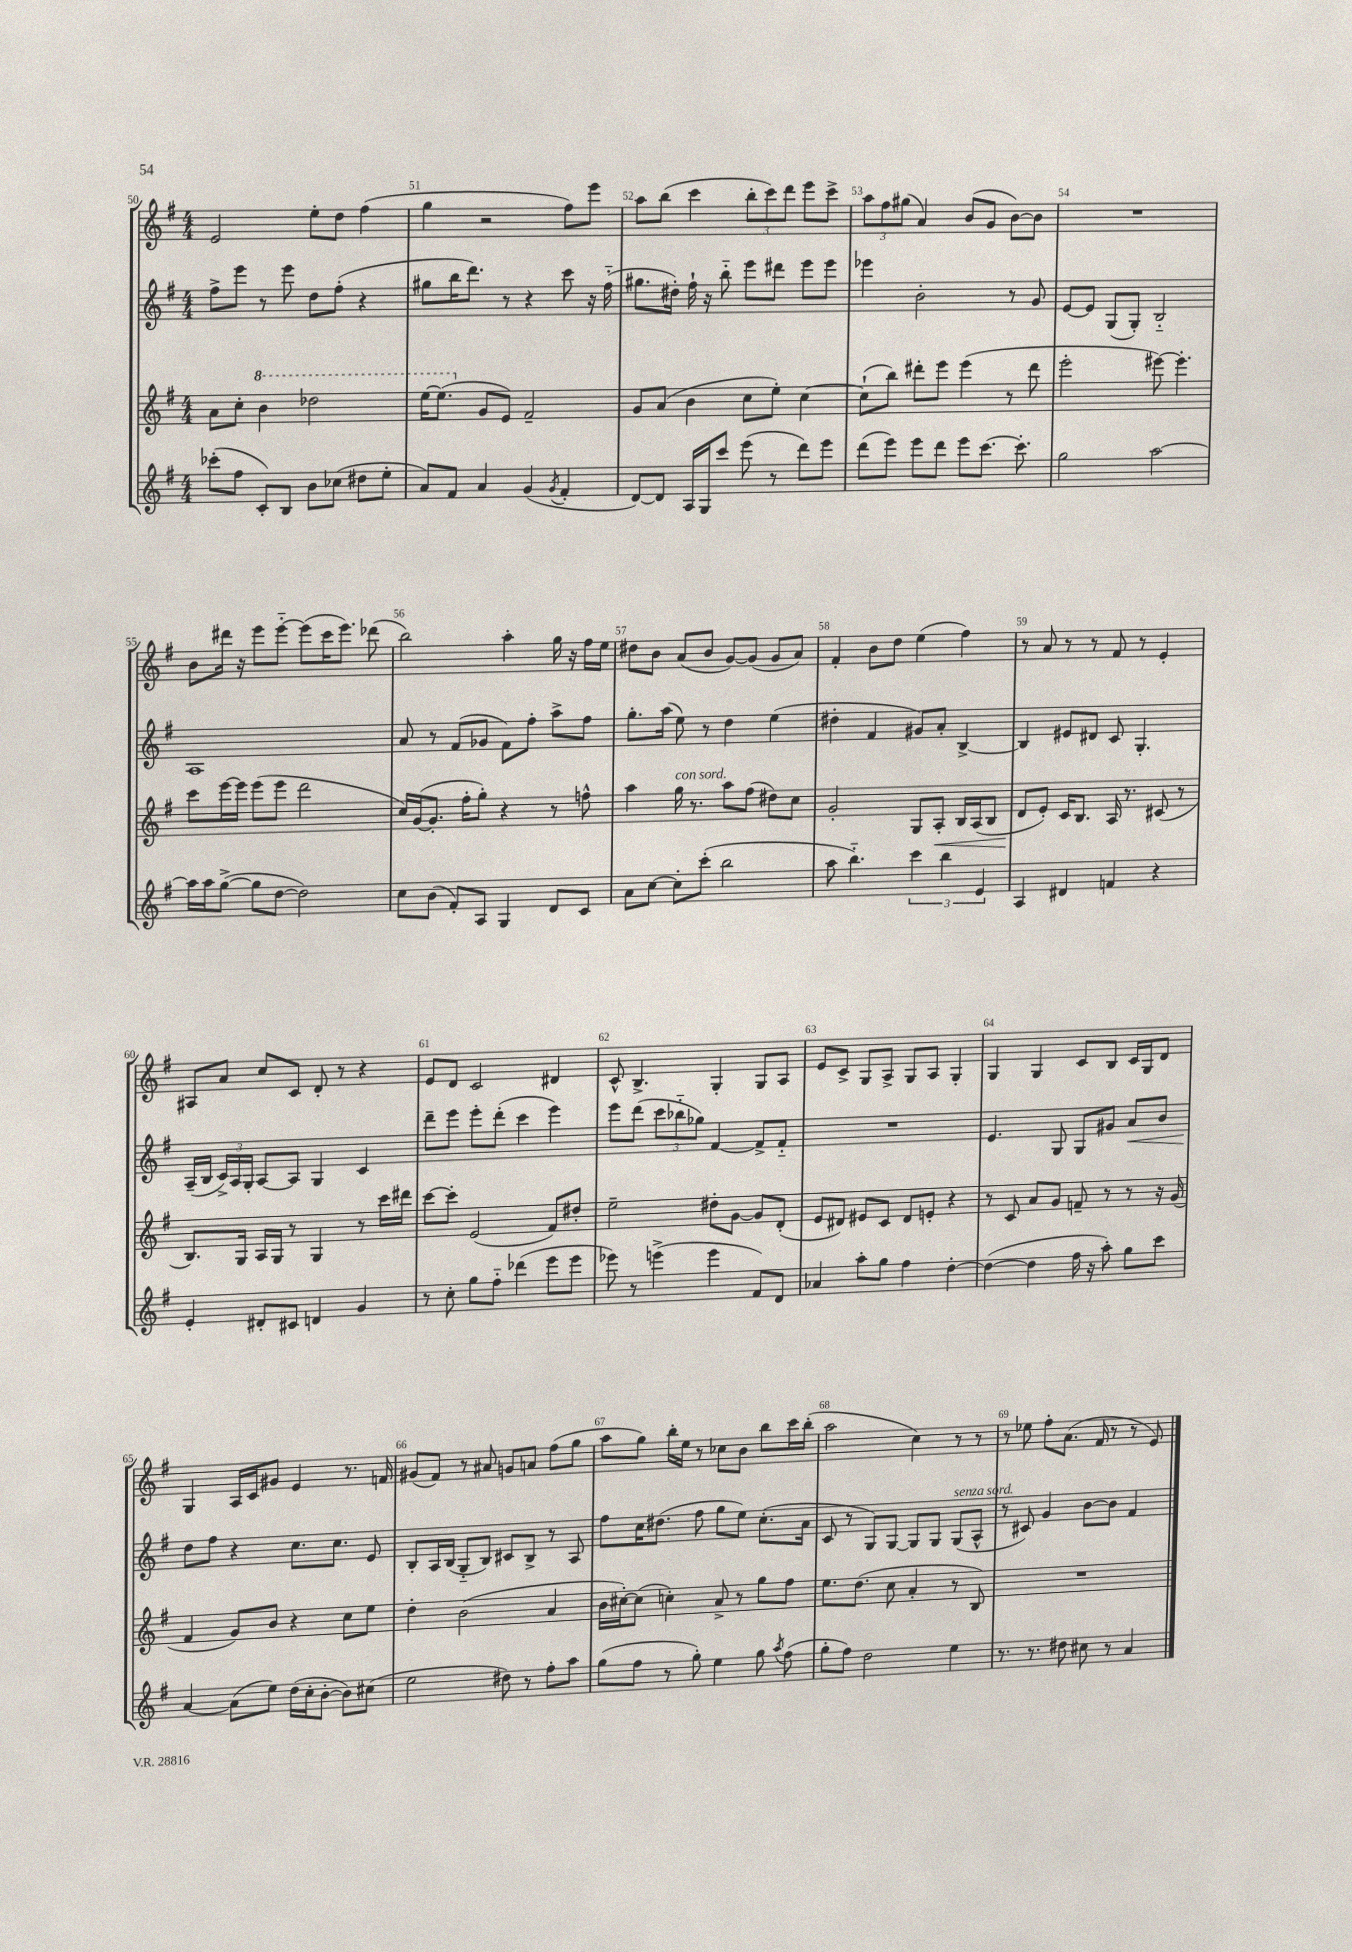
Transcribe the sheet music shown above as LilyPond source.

<<
\new StaffGroup <<
\new Staff = "s0" {
    \clef treble \key g \major \numericTimeSignature \time 4/4
    \autoBeamOff e'2 e''8[-. d''8] fis''4( |
    g''4 r2 fis''8[) e'''8] |
    a''8[ b''8]( c'''4 \tuplet 3/2 { b''8[-. c'''8) d'''8] } e'''8[ c'''8]-> |
    \tuplet 3/2 { a''8[ fis''8 gis''8]( } a'4) b'8[( g'8] b'8[~) b'8] |
    R1 |
    b'8[ dis'''16] r16 e'''8[ e'''8]~-_ e'''8[( c'''16 e'''8.]) des'''8( |
    b''2) a''4-. g''16 r16 fis''16[ e''16] |
    dis''8[ b'8] a'8[( b'8] g'8[~) g'8]( g'8[ a'8]) |
    fis'4-. b'8[ d''8] e''4( fis''4) |
    r8 a'8 r8 r8 fis'8 r8 e'4-. |
    ais8[ a'8] c''8[ c'8] d'8-. r8 r4 |
    e'8[ d'8] c'2 dis'4 |
    c'8-^ b4.-> g4-. g8[ a8] |
    e'8[ c'8]-> g8[ a8]-> g8[ a8] g4-. |
    g4 g4 c'8[ b8] c'16[ g16 d'8] |
    g4 a16[ c'16 gis'8] e'4 r8. f'16 |
    gis'8[( fis'8]) r8 ais'8 g'8[ a'8] fis''8[( g''8] |
    a''8[ g''8]) b''16[-. e''16] r8 ces''8[ b'8] b''8[ c'''16 b''16]-.( |
    a''2 c''4) r8 r8 |
    r8 ees''8 fis''8[-. a'8.]( fis'16 r8 r8 e'8) \bar "|." |
}
\new Staff = "s1" {
    \clef treble \key g \major \numericTimeSignature \time 4/4
    \autoBeamOff fis''8[-> e'''8] r8 e'''8 d''8[ fis''8]-.( r4 |
    gis''8[ b''16 d'''8.]) r8 r4 c'''8 r16 fis''16-_( |
    gis''8.[ dis''16]-.) fis''16-! r16 b''8-_ e'''8[ dis'''8] e'''8[ e'''8] |
    ees'''4 b'2-. r8 g'8 |
    e'8[~ e'8] g8[( g8]-.) b2-_ |
    a1 |
    a'8 r8 fis'8[( ges'8] fis'8[) fis''8]-. a''8[-> fis''8] |
    g''8.[-. a''16]( e''8) r8 d''4 e''4( |
    dis''4-. fis'4 gis'8[) a'8]-. b4~-> |
    b4 eis'8[ dis'8] c'8 g4.-. |
    a16[--( b16] \tuplet 3/2 { c'16[->) a16 g16]-. } a8[~ a8] g4 c'4 |
    d'''8[-- e'''8] e'''8[-. d'''8]-.( c'''4 e'''4) |
    e'''8[ d'''8]( \tuplet 3/2 { c'''8[ bes''8-_ ges''8]) } fis'4~ fis'8[-> fis'8]-_ |
    R1 |
    e'4. g8 g8[ gis'8] a'8[\< b'8] |
    d''8[\! fis''8] r4 c''8.[ c''8.] e'8 |
    b8[-. a16 b16]( g8[-_ b8]) cis'8[ b8]-> r8 a8 |
    fis''8[ c''16 dis''8.]( fis''8 g''8[ e''8]) c''8.[-.( a'16] |
    c'8 r8 g8[) g8]~ g8[ g8] g8[^\markup { \italic "senza sord." }( a8]-^ |
    r8 cis'8) g'4 b'8[~ b'8] fis'4 \bar "|." |
}
\new Staff = "s2" {
    \clef treble \key g \major \numericTimeSignature \time 4/4
    \autoBeamOff a'8[ c''8]-. \ottava #1 b''4 des'''2 |
    e'''16[~ e'''8.]( \ottava #0 g'8[ e'8]) fis'2-- |
    g'8[ a'8]( b'4 c''8[ e''8]-.) c''4~ |
    c''8[-!( b''8]) dis'''8[-. e'''8] e'''4( r8 dis'''8 |
    e'''2-. eis'''8~) eis'''4.-. |
    c'''8[ e'''16~ e'''16] e'''8[( e'''8] d'''2 |
    c''16[) g'16~( g'8.]-. fis''16[-. g''8]-.) r4 r8 f''8-^ |
    a''4 g''16^\markup { \italic "con sord." } r8. a''8[ fis''8]( dis''8[) c''8] |
    g'2-. g8[ a8]-.\< b16[ a16( b8] |
    d'8[\! e'8]-.) c'16[ b8.] a16 r8. cis'8( r8 |
    b8.[) g16] a16[ g16] r8 g4 r8 c'''16[ dis'''16] |
    c'''8[~ c'''8]-. e'2( fis'8[) dis''8]-. |
    e''2-- dis''8[-. g'8]~ g'8[ d'8]-.( |
    e'8[ dis'8]) eis'8[ c'8] dis'8[ e'8]-. r4 |
    r8 c'8 a'8[ g'8] f'8-- r8 r8 r16 g'16( |
    fis'4 g'8[) b'8] r4 c''8[ e''8] |
    d''4-. b'2( a'4 |
    b'16[ cis''16~-.) cis''8]( c''4-.) a'8-> r8 g''8[ fis''8] |
    e''8.[ d''8.]( c''8 a'4-. r8 b8) |
    R1 \bar "|." |
}
\new Staff = "s3" {
    \clef treble \key g \major \numericTimeSignature \time 4/4
    \autoBeamOff ces'''8[-.( fis''8] c'8[-.) b8] b'8[ ces''8]( dis''8[ e''8]-. |
    a'8[) fis'8] a'4 g'4( \acciaccatura { g'8 } fis'4-. |
    d'8[~) d'8] a16[ g16 c'''8] e'''8( r8 d'''8[) e'''8] |
    d'''8[( e'''8]) e'''8[ d'''8] e'''8[ c'''8.]~ c'''8.-. |
    g''2 a''2~ |
    a''16[ a''16 g''8]~->( g''8[ d''8]~ d''2) |
    c''8[ b'8]( fis'8[-.) a8] g4 d'8[ c'8] |
    a'8[ c''8]~ c''8[-. c'''8]-.( b''2 |
    a''8 b''4.-_) \tuplet 3/2 { c'''4 b''4 e'4 } |
    a4 dis'4 f'4 r4 |
    e'4-. dis'8[-. cis'8] d'4 g'4 |
    r8 c''8-. g''8[ fis''8]-_ des'''4( e'''8[ e'''8] |
    ees'''8) r8 e'''4->( e'''4 fis'8[) d'8] |
    aes'4 a''8[-. g''8] fis''4 d''4~-. |
    d''4~( d''4 fis''16 r16 a''8-.) g''8[ c'''8] |
    a'4~ a'8[( e''8]) d''16[( c''16-. b'8]~-. b'8[) cis''8]( |
    e''2 dis''8) r8 fis''8[-. a''8] |
    g''8[( fis''8] r8 g''8-.) e''4 g''8 \acciaccatura { a''8 } fis''8( |
    g''8[-. fis''8]) d''2 e''4 |
    r8. r8. dis''8 cis''8 r8 a'4 \bar "|." |
}
>>
>>
\layout { \context { \Score currentBarNumber = #50 \override BarNumber.break-visibility = ##(#f #t #t) barNumberVisibility = #all-bar-numbers-visible } }
